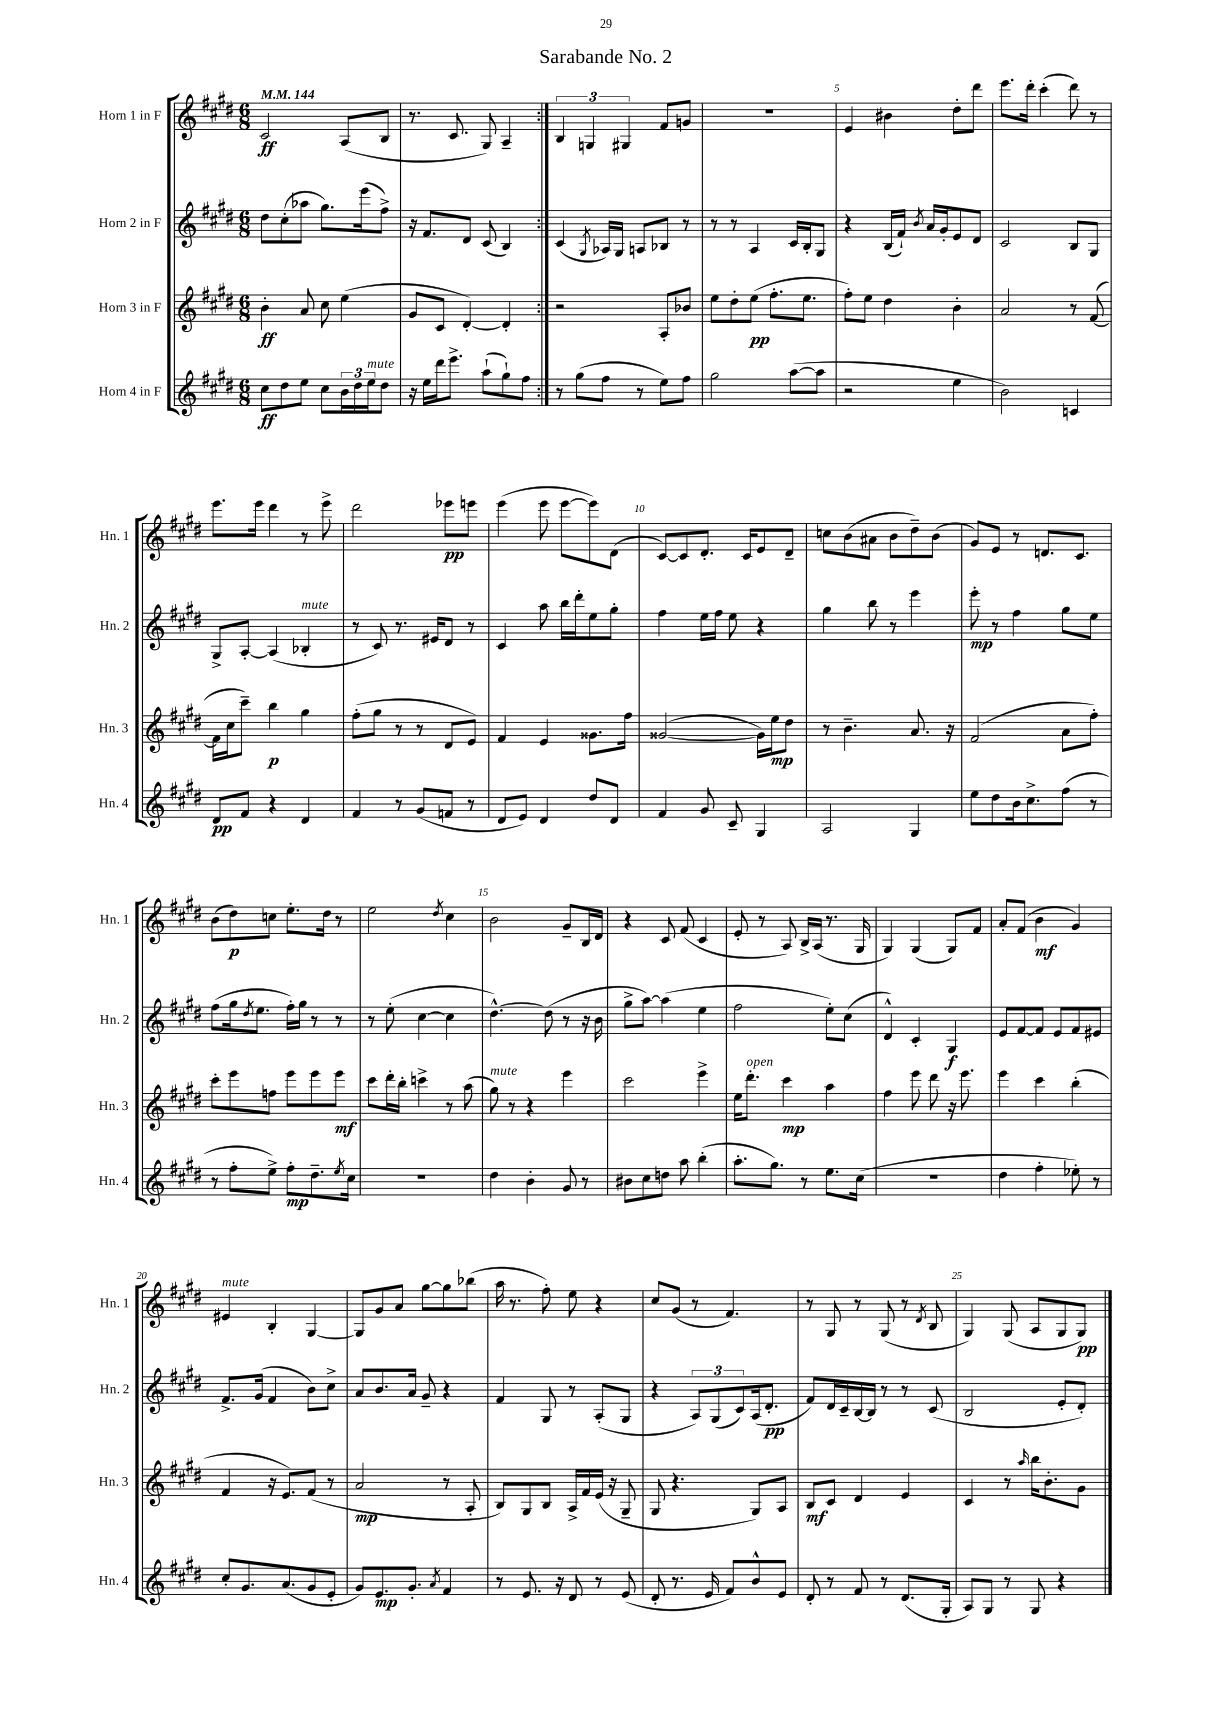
\header { title = "Sarabande No. 2" }
<<
\new StaffGroup <<
\new Staff = "s0" \with { instrumentName = "Horn 1 in F" shortInstrumentName = "Hn. 1" } {
    \clef treble \key e \major \numericTimeSignature \time 6/8 \tempo 4 = 144
    \repeat volta 2 { cis'2\ff a8( b8 |
    r8. cis'8. gis8) a4-- | }
    \tuplet 3/2 { b4 g4 gis4 } fis'8 g'8 |
    R2. |
    e'4 bis'4 dis''8-. dis'''8 |
    e'''8. dis'''16-. cis'''4-.( dis'''8) r8 |
    e'''8. e'''16 dis'''4 r8 e'''8-> |
    dis'''2 ees'''8\pp e'''8 |
    e'''4( e'''8 e'''8~ e'''8) dis'8( |
    cis'8~) cis'8 dis'8.-. cis'16 e'8 dis'8-- |
    c''8 b'8( ais'8 b'8 dis''8--) b'8( |
    gis'8) e'8 r8 d'8. cis'8. |
    b'8( dis''8\p) c''8 e''8.-. dis''16 r8 |
    e''2 \acciaccatura { dis''8 } cis''4 |
    b'2 gis'8-- b16 dis'16 |
    r4 cis'8 fis'8( cis'4 |
    e'8-. r8 a8) b16-> a16( r8. gis16 |
    gis4) gis4( gis8) fis'8 |
    a'8-. fis'8( b'4\mf gis'4) |
    eis'4^\markup { \italic "mute" } b4-. gis4~ |
    gis8 gis'8 a'8 gis''8~ gis''8 bes''8( |
    a''16 r8. fis''8-.) e''8 r4 |
    cis''8 gis'8( r8 fis'4.) |
    r8 gis8 r8 gis8( r8 \acciaccatura { dis'8 } b8 |
    gis4) gis8( a8 gis8 gis8\pp) \bar "|." |
}
\new Staff = "s1" \with { instrumentName = "Horn 2 in F" shortInstrumentName = "Hn. 2" } {
    \clef treble \key e \major \numericTimeSignature \time 6/8
    \repeat volta 2 { dis''8 cis''8-.( aes''8 gis''8.) e'''16( fis''8->) |
    r16 fis'8. dis'8 cis'8( b4) | }
    cis'4( \acciaccatura { gis8 } aes16) gis16 a8 bes8 r8 |
    r8 r8 a4 cis'16 b16-. gis8 |
    r4 b16( fis'16-!) \acciaccatura { b'8 } a'16 gis'16-. e'8 dis'8 |
    cis'2 b8 gis8 |
    gis8-> a8~-. a4( bes4-.^\markup { \italic "mute" } |
    r8 cis'8) r8. eis'16 dis'8 r8 |
    cis'4 a''8 b''16 dis'''16-. e''8 gis''8-. |
    fis''4 e''16 fis''16 e''8 r4 |
    gis''4 b''8 r8 e'''4 |
    e'''8-.\mp r8 fis''4 gis''8 e''8 |
    fis''8( gis''16 \acciaccatura { dis''8 } e''8. fis''16-.) gis''16 r8 r8 |
    r8 e''8-.( cis''4~ cis''4 |
    dis''4.~-^) dis''8( r8 r16 b'16 |
    gis''8-> a''8~) a''4( e''4 |
    fis''2 e''8-.) cis''8( |
    dis'4-^) cis'4-. gis4\f |
    e'8 fis'8~ fis'8 e'8 fis'8 eis'8 |
    fis'8.-> gis'16( fis'4 b'8) cis''8-> |
    a'8 b'8. a'16 gis'8-- r4 |
    fis'4 gis8 r8 a8-.( gis8 |
    r4 \tuplet 3/2 { a8) gis8( cis'8) } a16( dis'8.-.\pp |
    fis'8) dis'16 cis'16-- b16~ b16 r8 r8 cis'8( |
    b2 e'8-. dis'8-.) \bar "|." |
}
\new Staff = "s2" \with { instrumentName = "Horn 3 in F" shortInstrumentName = "Hn. 3" } {
    \clef treble \key e \major \numericTimeSignature \time 6/8
    \repeat volta 2 { b'4-.\ff a'8 cis''8 e''4( |
    gis'8 cis'8 dis'4~-.) dis'4-. | }
    r2 a8-. bes'8 |
    e''8 dis''8-. e''8\pp( fis''8.-. e''8. |
    fis''8-.) e''8 dis''4 b'4-. |
    a'2 r8 fis'8~( |
    fis'16 cis''16 cis'''8--) b''4\p gis''4 |
    fis''8-.( gis''8 r8 r8 dis'8 e'8) |
    fis'4 e'4 gisis'8. fis''16 |
    gisis'2~( gisis'16) e''16\mp dis''8 |
    r8 b'4.-- a'8. r16 |
    fis'2( a'8 fis''8-.) |
    cis'''8-. e'''8 f''8 e'''8 e'''8 e'''8\mf |
    cis'''8 dis'''16-. b''16-. c'''4-> r8 a''8( |
    gis''8^\markup { \italic "mute" }) r8 r4 e'''4 |
    cis'''2 e'''4-> |
    e''16 dis'''8.-.^\markup { \italic "open" } cis'''4\mp a''4 |
    fis''4 e'''8 dis'''8 r16 e'''8. |
    e'''4 cis'''4 b''4-.( |
    fis'4 r16 e'8.) fis'8( r8 |
    a'2\mp r8 a8-. |
    b8) gis8 b8 a16-> fis'16 e'16( r16 gis8-- |
    gis8 r4. gis8) a8 |
    b8\mf cis'8 dis'4 e'4 |
    cis'4 r8 \grace { a''16 } b''16 b'8.-. gis'8 \bar "|." |
}
\new Staff = "s3" \with { instrumentName = "Horn 4 in F" shortInstrumentName = "Hn. 4" } {
    \clef treble \key e \major \numericTimeSignature \time 6/8
    \repeat volta 2 { cis''8\ff dis''8 e''8 cis''8 \tuplet 3/2 { b'16 dis''16 e''16^\markup { \italic "mute" } } dis''8 |
    r16 e''16 dis'''16 e'''8.-> a''8-!( gis''8-!) fis''8 | }
    r8 gis''8( fis''8 r8 e''8) fis''8 |
    gis''2 a''8~( a''8 |
    r2 e''4 |
    b'2) c'4 |
    dis'8\pp fis'8 r4 dis'4 |
    fis'4 r8 gis'8( f'8 r8 |
    dis'8 e'8) dis'4 dis''8 dis'8 |
    fis'4 gis'8 cis'8-- gis4 |
    a2 gis4 |
    e''8 dis''8 b'16 cis''8.-> fis''8( r8 |
    r8 fis''8-. e''8->) fis''8-.\mp dis''8.-- \acciaccatura { e''8 } cis''16 |
    R2. |
    dis''4 b'4-. gis'8 r8 |
    bis'8 cis''8 d''8 a''8 b''4-.( |
    a''8.-. gis''8.) r8 e''8. cis''16( |
    R2. |
    dis''4 fis''4-. ees''8-.) r8 |
    cis''8-. gis'8. a'8.( gis'8 e'8-. |
    gis'8) e'8.\mp gis'8.-. \acciaccatura { a'8 } fis'4 |
    r8 e'8. r16 dis'8 r8 e'8( |
    dis'8-. r8. e'16 fis'8) b'8-^ e'8 |
    dis'8-. r8 fis'8 r8 dis'8.( gis16-. |
    a8) gis8 r8 gis8 r4 \bar "|." |
}
>>
>>
\layout { \context { \Score \override BarNumber.break-visibility = ##(#f #t #t) barNumberVisibility = #(every-nth-bar-number-visible 5) } }
